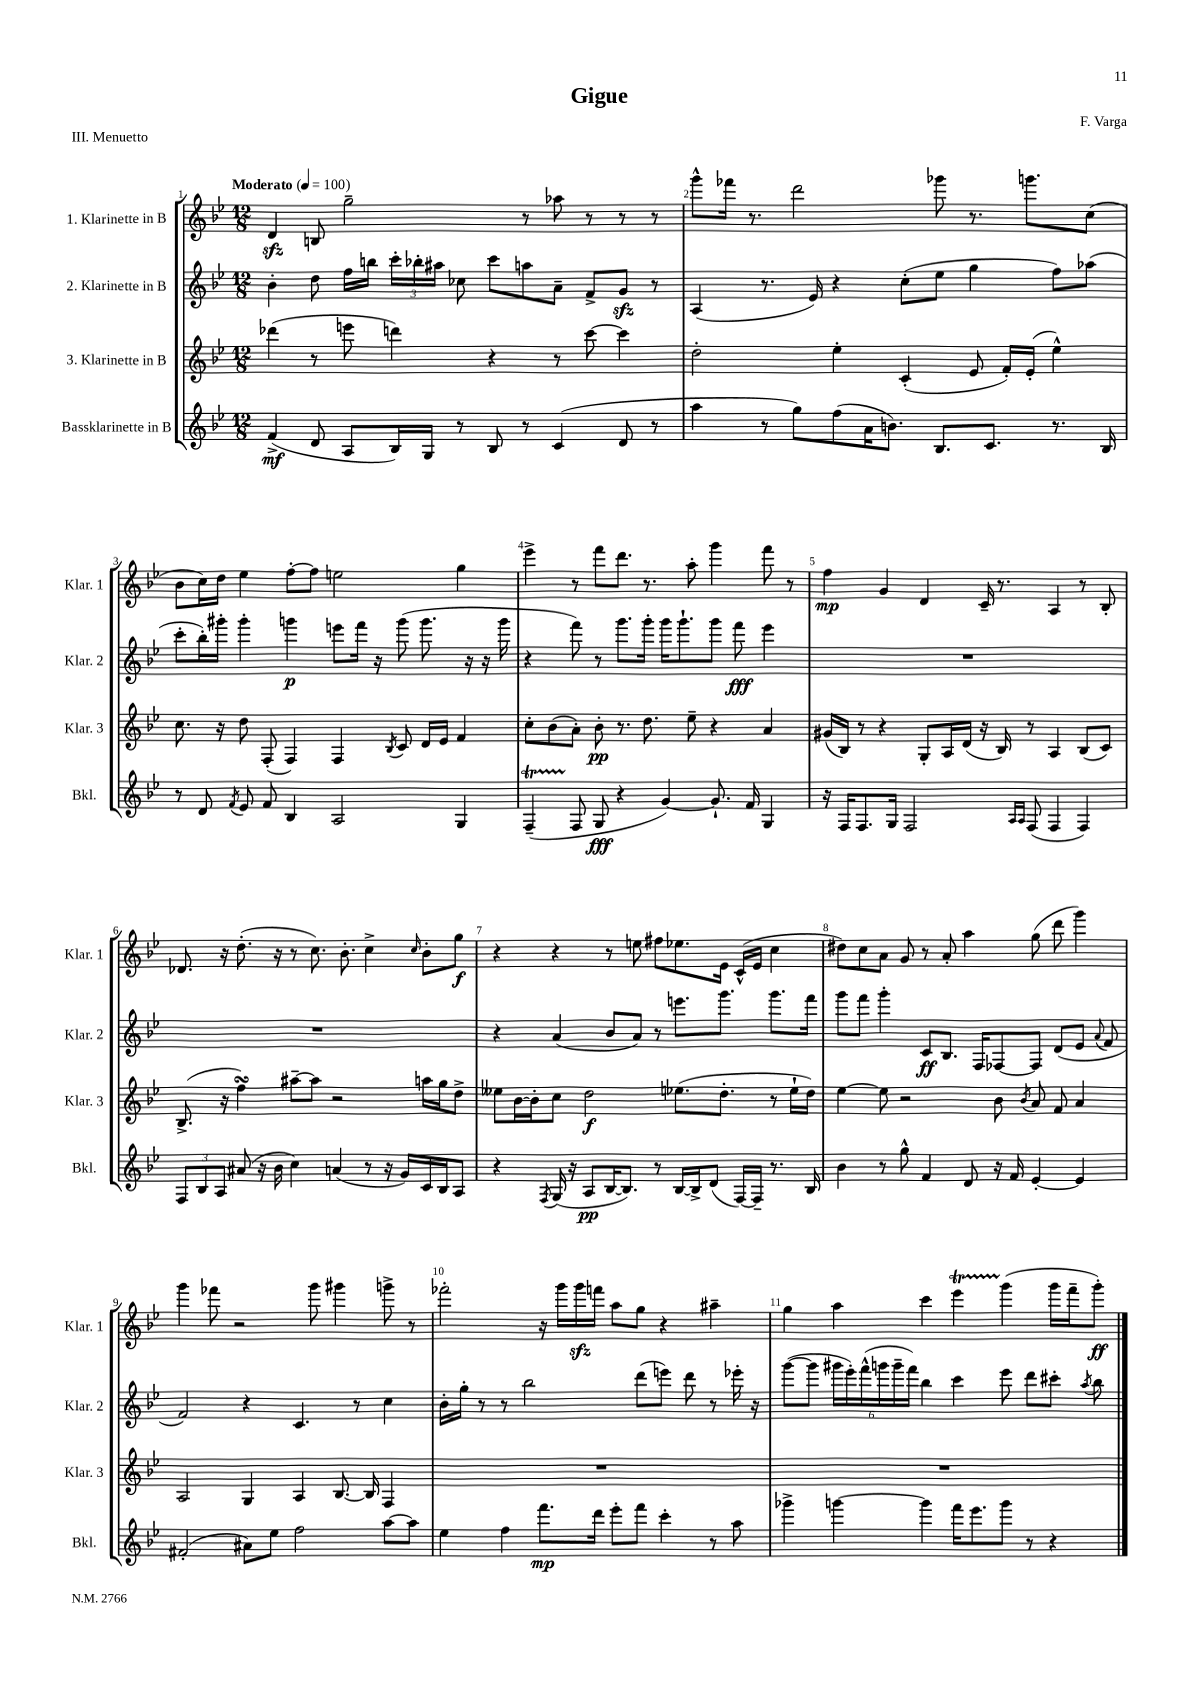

**kern	**dynam	**kern	**dynam	**kern	**dynam	**kern	**dynam
*part4	*part4	*part3	*part3	*part2	*part2	*part1	*part1
*staff4	*staff4	*staff3	*staff3	*staff2	*staff2	*staff1	*staff1
*I"Bassklarinette in B	*	*I"3. Klarinette in B	*	*I"2. Klarinette in B	*	*I"1. Klarinette in B	*
*I'Bkl.	*	*I'Klar. 3	*	*I'Klar. 2	*	*I'Klar. 1	*
*clefG2	*	*clefG2	*	*clefG2	*	*clefG2	*
*k[b-e-]	*	*k[b-e-]	*	*k[b-e-]	*	*k[b-e-]	*
*M12/8	*	*M12/8	*	*M12/8	*	*M12/8	*
*MM100	*	*MM100	*	*MM100	*	*MM100	*
=1	=1	=1	=1	=1	=1	=1	=1
!	!	!	!	!	!	!LO:TX:a:B:t=Moderato	!
(4f^/	mf	(4ddd-X\	.	4b-'\	.	4dzz/	.
8d/	.	8r	.	8dd\	.	8Bn/	.
8A/L	.	8eeen\	.	16ff\LL	.	2gg~\	.
.	.	.	.	16bbn\JJ	.	.	.
16B-/L)	.	4dddn\)	.	24ccc'\LL	.	.	.
.	.	.	.	24bb-X'\	.	.	.
16G/JJ	.	.	.	.	.	.	.
.	.	.	.	24aa#X\JJ	.	.	.
8r	.	.	.	8cc-X\	.	.	.
8B-/	.	4r	.	8ccc\L	.	.	.
8r	.	.	.	8aan\	.	8r	.
(4c/	.	8r	.	8a~\J	.	8aa-X\	.
.	.	[8ccc\	.	8f^/L	.	8r	.
8d/	.	4ccc\]	.	8gzz/J	.	8r	.
8r	.	.	.	8r	.	8r	.
=2	=2	=2	=2	=2	=2	=2	=2
4aa\	.	2dd'\	.	(4A/	.	8ggg^^\L	.
.	.	.	.	.	.	16fff-X\Jk	.
.	.	.	.	.	.	8.r	.
8r	.	.	.	8.r	.	.	.
8gg\L)	.	.	.	.	.	2ddd\	.
.	.	.	.	16e-/)	.	.	.
(8ff\	.	4ee-'\	.	4r	.	.	.
16a\K	.	.	.	.	.	.	.
8.bn\J)	.	.	.	.	.	.	.
.	.	(4c'/	.	(8cc'\L	.	.	.
8.B-/L	.	.	.	8ee-\J	.	8ggg-X\	.
.	.	8e-/	.	4gg\	.	8.r	.
8.c/J	.	.	.	.	.	.	.
.	.	16f'/LL)	.	.	.	.	.
.	.	(16e-'/JJ	.	.	.	8.gggn\L	.
8.r	.	4ee-^^\)	.	8ff\L)	.	.	.
.	.	.	.	(8aa-X\J	.	(8cc\J	.
16B-/	.	.	.	.	.	.	.
!!LO:LB:g=z
=3	=3	=3	=3	=3	=3	=3	=3
8r	.	8.cc\	.	8ccc'\L	.	8b-\L	.
8d/	.	.	.	16bb-'\L)	.	16cc\L)	.
.	.	16r	.	16ggg#X'\JJ	.	16dd\JJ	.
8qf/	.	.	.	.	.	.	.
8e-/	.	8dd\	.	4ggg#'\	.	4ee-\	.
8f/	.	(8F'/	.	.	.	.	.
4B-/	.	4F/)	.	4gggn\	p	[8ff'\L	.
.	.	.	.	.	.	8ff\J]	.
2A/	.	4F/	.	8eeen\L	.	2een\	.
.	.	.	.	16fff\Jk	.	.	.
.	.	.	.	16r	.	.	.
.	.	8qB-/	.	.	.	.	.
.	.	8c/	.	(8ggg\	.	.	.
.	.	16d/LL	.	8.ggg\	.	.	.
.	.	16e-/JJ	.	.	.	.	.
4G/	.	4f/	.	.	.	4gg\	.
.	.	.	.	16r	.	.	.
.	.	.	.	16r	.	.	.
.	.	.	.	16ggg\	.	.	.
=4	=4	=4	=4	=4	=4	=4	=4
(4FT~/	.	8cc'\L	.	4r	.	4eee-^\	.
.	.	(8b-\	.	.	.	.	.
8F/	.	8a'\J)	.	8fff\)	.	8r	.
8G/	fff	8b-'\	pp	8r	.	8fff\L	.
4r	.	8.r	.	8.ggg\L	.	8.ddd\J	.
.	.	8.dd\	.	16ggg'\Jk	.	8.r	.
[4g/)	.	.	.	16ggg\KL	.	.	.
.	.	.	.	8.ggg`\	.	.	.
.	.	8ee-~\	.	.	.	8aa'\	.
8.g`/]	.	4r	.	8ggg\J	.	4ggg\	.
.	.	.	.	8fff\	fff	.	.
16f/	.	.	.	.	.	.	.
4G/	.	4a/	.	4eee-\	.	8fff\	.
.	.	.	.	.	.	8r	.
=5	=5	=5	=5	=5	=5	=5	=5
16r	.	(16g#X/LL	.	1.r	.	4ff\	mp
16F/KL	.	16B-/JJ)	.	.	.	.	.
8.F/	.	8r	.	.	.	.	.
.	.	4r	.	.	.	4g/	.
16G/Jk	.	.	.	.	.	.	.
2F/	.	.	.	.	.	.	.
.	.	8G'/L	.	.	.	4d/	.
.	.	16A/L	.	.	.	.	.
.	.	(16d/JJ	.	.	.	.	.
.	.	16r	.	.	.	16c~/	.
.	.	16B-/)	.	.	.	8.r	.
16qqA/LL	.	.	.	.	.	.	.
16qqA/JJ	.	.	.	.	.	.	.
(8F/	.	8r	.	.	.	.	.
4F/	.	4A/	.	.	.	4A/	.
4F/)	.	(8B-/L	.	.	.	8r	.
.	.	8c/J)	.	.	.	8B-'/	.
!!LO:LB:g=z
=6	=6	=6	=6	=6	=6	=6	=6
12F/L	.	(8.B-^/	.	1.r	.	8.d-X/	.
12B-/	.	.	.	.	.	.	.
12A/J	.	.	.	.	.	.	.
.	.	16r	.	.	.	16r	.
(8a#X/	.	4ffsSSS\)	.	.	.	(8.dd'\	.
16r	.	.	.	.	.	.	.
16b-\	.	.	.	.	.	16r	.
4cc\)	.	[8aa#X~\L	.	.	.	8r	.
.	.	8aa#\J]	.	.	.	8.cc\)	.
(4an/	.	2r	.	.	.	.	.
.	.	.	.	.	.	8.b-'\	.
8r	.	.	.	.	.	4cc^\	.
16r	.	.	.	.	.	.	.
16g/LL)	.	.	.	.	.	.	.
.	.	.	.	.	.	16qqcc/	.
16c/	.	16aan\LL	.	.	.	8b-'\L	.
16B-/J	.	16gg\J	.	.	.	.	.
8A/J	.	8dd^\J	.	.	.	8gg\J	f
=7	=7	=7	=7	=7	=7	=7	=7
4r	.	8ee--X\L	.	4r	.	4r	.
.	.	[16b-\L	.	.	.	.	.
.	.	16b-'\J]	.	.	.	.	.
8qF/	.	.	.	.	.	.	.
(16G/	.	8cc\J	.	(4a/	.	4r	.
16r	.	.	.	.	.	.	.
8A/L	pp	2dd\	f	.	.	.	.
[16B-/K	.	.	.	8b-/L	.	8r	.
8.B-/J])	.	.	.	.	.	.	.
.	.	.	.	8a/J)	.	8een\	.
8r	.	.	.	8r	.	8ff#X\L	.
[16B-/LL	.	(8.ee-X\L	.	8.eeen\L	.	8.ee-X\	.
16B-^/J]	.	.	.	.	.	.	.
(8d/J	.	.	.	.	.	.	.
.	.	8.dd'\J	.	8.ggg\J	.	16e-\Jk	.
[16F/LL)	.	.	.	.	.	(16c^^/LL	.
16F~/JJ]	.	.	.	.	.	16e-/JJ	.
8.r	.	8r	.	8.ggg\L	.	4cc\	.
.	.	16ee-`\LL	.	.	.	.	.
16B-/	.	16dd\JJ)	.	16fff\Jk	.	.	.
=8	=8	=8	=8	=8	=8	=8	=8
4b-\	.	[4ee-\	.	8ggg\L	.	8dd#X\L)	.
.	.	.	.	8fff\J	.	8cc\	.
8r	.	8ee-\]	.	4ggg'\	.	8a\J	.
8gg^^\	.	2r	.	.	.	8g/	.
4f/	.	.	.	8c/L	ff	8r	.
.	.	.	.	8.B-/J	.	8a'/	.
8d/	.	.	.	.	.	4aa\	.
.	.	.	.	16F/KL	.	.	.
16r	.	8b-\	.	[8F-X/	.	.	.
16f/	.	.	.	.	.	.	.
.	.	8qb-/	.	.	.	.	.
[4e-'/	.	8a/	.	8F-/J]	.	(8gg\	.
.	.	8f/	.	(8d/L	.	8ddd\	.
4e-/]	.	4a/	.	8e-/J	.	4ggg\)	.
.	.	.	.	8qqa/	.	.	.
.	.	.	.	8f/	.	.	.
!!LO:LB:g=z
=9	=9	=9	=9	=9	=9	=9	=9
(2f#X'/	.	2A/	.	2f/)	.	4ggg\	.
.	.	.	.	.	.	8fff-X\	.
.	.	.	.	.	.	2r	.
8a#X\L)	.	4G/	.	4r	.	.	.
8ee-\J	.	.	.	.	.	.	.
2ff\	.	4A/	.	4.c/	.	.	.
.	.	.	.	.	.	8ggg\	.
.	.	[8.B-/	.	.	.	4ggg#X\	.
.	.	.	.	8r	.	.	.
.	.	16B-/]	.	.	.	.	.
[8aa\L	.	4F/	.	4cc\	.	8gggn^\	.
8aa\J]	.	.	.	.	.	8r	.
=10	=10	=10	=10	=10	=10	=10	=10
4ee-\	.	1.r	.	16b-'\LL	.	2fff-X'\	.
.	.	.	.	16gg'\JJ	.	.	.
.	.	.	.	8r	.	.	.
4ff\	.	.	.	8r	.	.	.
.	.	.	.	2bb-\	.	.	.
8.fff\L	mp	.	.	.	.	16r	.
.	.	.	.	.	.	16ggg\LL	.
.	.	.	.	.	.	16gggzz\	.
16ddd\Jk	.	.	.	.	.	16fffn\JJ	.
8eee-'\L	.	.	.	.	.	8aa\L	.
8fff\J	.	.	.	(8ddd\L	.	8gg\J	.
4ccc'\	.	.	.	8eeen\J)	.	4r	.
.	.	.	.	8ddd\	.	.	.
8r	.	.	.	8r	.	4aa#X~\	.
8aa\	.	.	.	16eee-X'\	.	.	.
.	.	.	.	16r	.	.	.
=11	=11	=11	=11	=11	=11	=11	=11
4ggg-X^\	.	1.r	.	([8ggg\L	.	4gg\	.
.	.	.	.	8ggg\J]	.	.	.
[4gggn\	.	.	.	24ggg#X\LL	.	4aa\	.
.	.	.	.	24eee-'\)	.	.	.
.	.	.	.	(24fff^^\	.	.	.
.	.	.	.	24gggn\	.	.	.
.	.	.	.	24ggg~\	.	.	.
.	.	.	.	24fff\JJ)	.	.	.
4ggg\]	.	.	.	4bb-\	.	4ccc\	.
16fff\KL	.	.	.	4ccc\	.	4eee-T\	.
8.eee-\	.	.	.	.	.	.	.
8ggg\J	.	.	.	8eee-\	.	(4ggg\	.
8r	.	.	.	8ddd\L	.	.	.
4r	.	.	.	8ccc#X'\J	.	16ggg\LL	.
.	.	.	.	.	.	16fff~\J	.
.	.	.	.	8qaa/	.	.	.
.	.	.	.	8bb-\	.	8ggg'\J)	ff
==	==	==	==	==	==	==	==
*-	*-	*-	*-	*-	*-	*-	*-
